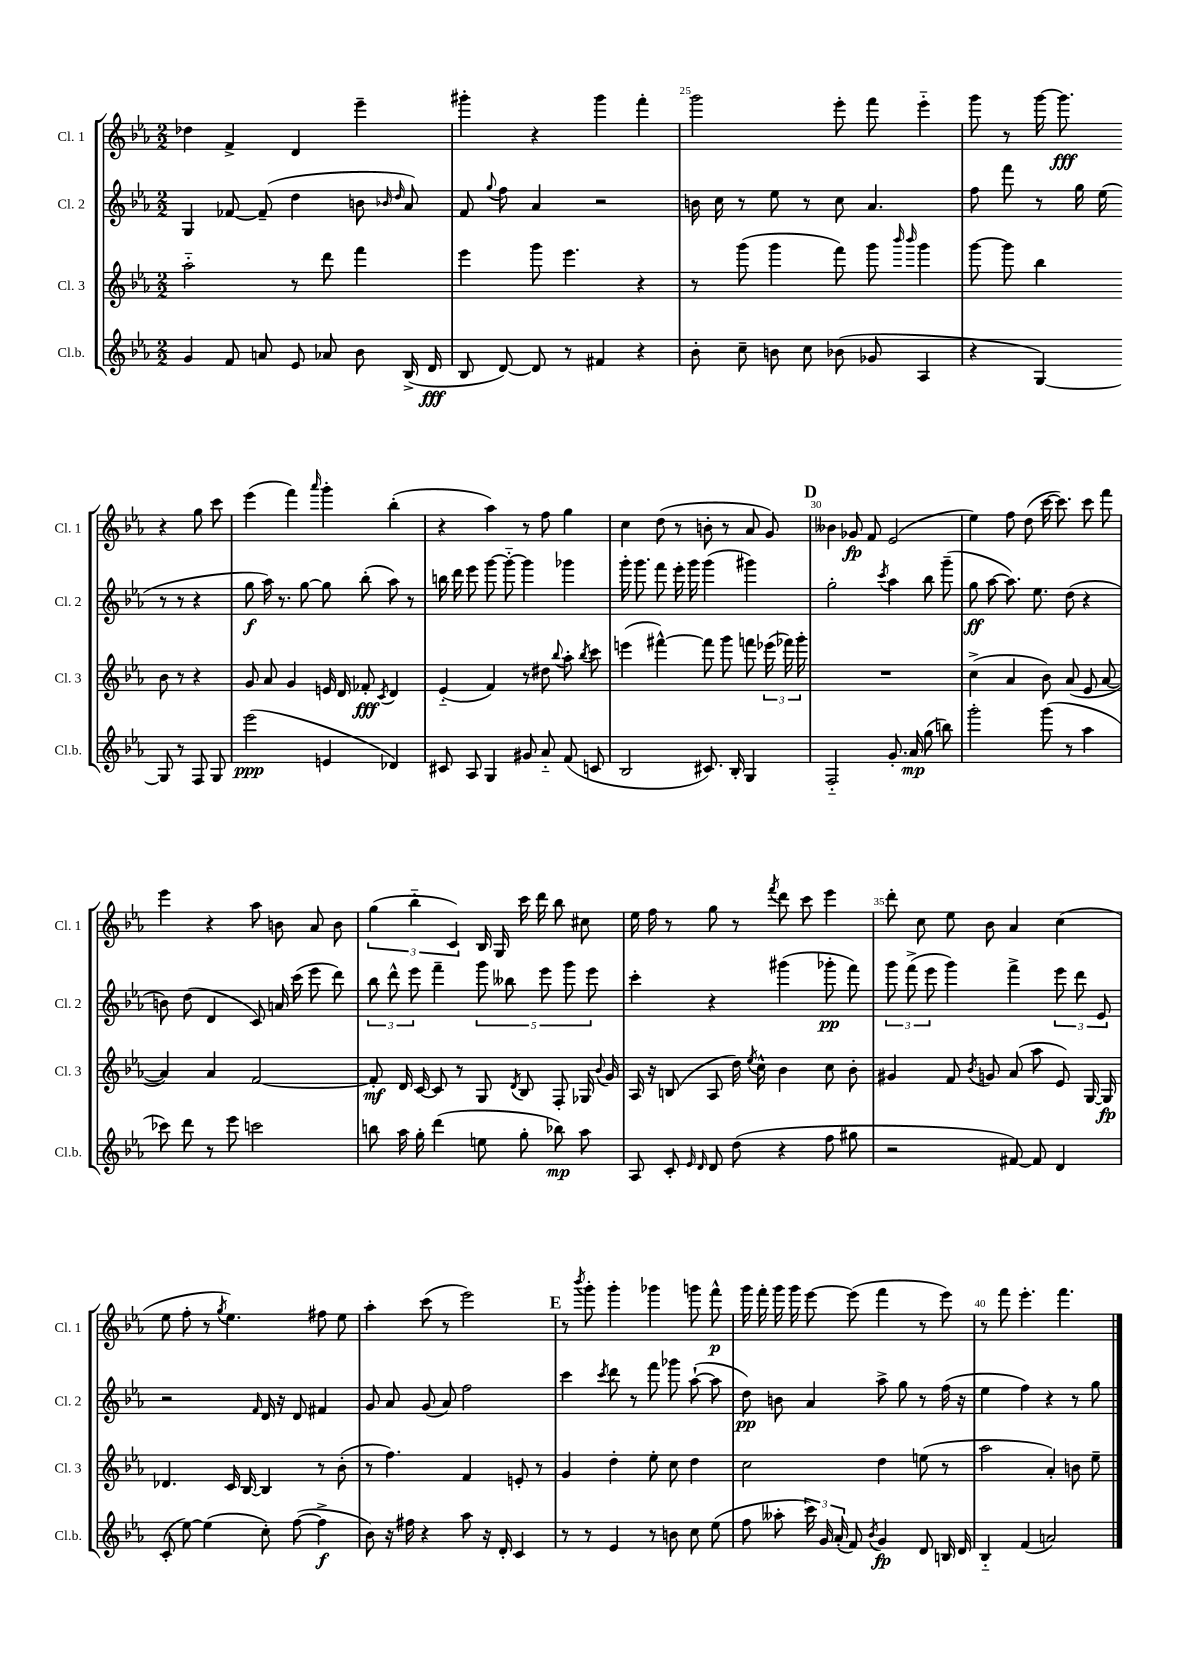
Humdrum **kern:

**kern	**kern	**kern	**kern
*staff4	*staff3	*staff2	*staff1
*clefG2	*clefG2	*clefG2	*clefG2
*k[b-e-a-]	*k[b-e-a-]	*k[b-e-a-]	*k[b-e-a-]
*M2/2	*M2/2	*M2/2	*M2/2
4g	2aa-'~	4G	4dd-
8f	.	[8f-	4f^
8a	.	(8f-~]	.
8e-	8r	4dd	4d
8a-	8ddd	.	.
8b-	4fff	8b	4eee-~
.	.	16qqb-	.
.	.	16qqdd	.
(16B-^	.	8a-)	.
16d	.	.	.
=	=	=	=
8B-	4eee-	8f	4ggg#'
.	.	8qqgg	.
[8d)	.	8ff	.
8d]	8ggg	4a-	4r
8r	4.eee-	.	.
4f#	.	2r	4ggg#
4r	4r	.	4fff'
=	=	=	=
8b-'	8r	16b	2ggg
.	.	16cc	.
8cc~	(8ggg	8r	.
8b	4ggg	8ee-	.
8cc	.	8r	.
(8b-	8fff)	8cc	8eee-'
8g-	8ggg	4.a-	8fff
.	16qqbbb-	.	.
.	16qqbbb-	.	.
4A-	4ggg	.	4eee-'~
=	=	=	=
4r	[8ggg	8ff	8ggg
.	8ggg]	8fff	8r
[4G)	4bb-	8r	[16ggg
.	.	.	8.ggg]
.	.	16gg	.
.	.	(16ee-	.
8G]	8b-	8r	4r
8r	8r	8r	.
8F	4r	4r	8gg
8G	.	.	8ccc
=	=	=	=
(2eee-	8g	8gg	(4eee-
.	8a-	16aa-)	.
.	.	8.r	.
.	4g	.	4fff)
.	.	[8gg	.
.	.	.	16qqaaa-
4e	16e	8gg]	4ggg'
.	16d	.	.
.	8f-'	(8bb-'	.
.	8qc	.	.
4d-)	4d	8aa-)	(4bb-'
.	.	8r	.
=	=	=	=
8c#	(4e-'~	16bb	4r
.	.	16ddd	.
8A-	.	8eee-	.
4G	4f)	[8ggg	4aa-)
.	.	8ggg'~_	.
8g#	8r	4ggg]	8r
8a-'~	8dd#	.	8ff
.	8qqbb-	.	.
(8f	8aa-'	4ggg-	4gg
.	8qbb-	.	.
8c	8ccc	.	.
=	=	=	=
2B-	(4eee	16ggg'	4cc
.	.	8.ggg	.
.	[4fff#^^)	8fff	(8dd
.	.	16eee-'	8r
.	.	16ggg	.
8.c#)	8fff#]	(4ggg	8b'
.	8ggg	.	8r
16B-'	.	.	.
4G	8fff	4ggg#)	8a-
.	(24eee-	.	8g)
.	24fff-)	.	.
.	24ggg'	.	.
=	=	=	=
2F'~	1r	2gg'	4b--
.	.	.	8g-
.	.	.	8f
.	.	8qccc	.
8.g'	.	4aa-	(2e-
16a-	.	.	.
(8gg	.	8bb-	.
8bb)	.	(8ggg~	.
=	=	=	=
2ggg'	(4cc^	8gg	4ee-)
.	.	[8aa-	.
.	4a-	8.aa-])	8ff
.	.	.	(8dd
.	.	8.ee-	.
(8ggg	8b-)	.	[16ccc
.	.	.	8.ccc])
8r	(8a-	(8dd	.
4aa-	8e-	4r	8ccc
.	[8a-	.	8fff
=	=	=	=
8ccc-)	4a-])	8b)	4eee-
8ddd	.	(8dd	.
8r	4a-	4d	4r
8eee-	.	.	.
2ccc	[2f	8c)	8aa-
.	.	16a	8b
.	.	(16ccc	.
.	.	8eee-	8a-
.	.	8ddd)	8b
=	=	=	=
8bb	8f']	12bb-	(6gg
.	.	12ddd^^	.
16aa-	16d	.	.
.	.	12eee-	6bb-'~
16gg'	[16c	.	.
(4ddd	8c]	4fff~	.
.	.	.	6c)
.	8r	.	.
8ee	8G	10ggg	16B-
.	.	.	16G
.	.	10bb--	.
.	8qd	.	.
8gg'	8B-	.	16ccc
.	.	.	16ddd
.	.	10eee-	.
8bb-)	8F'	.	8bb-
.	.	10ggg	.
8aa-	16G-	.	8cc#
.	.	10eee-	.
.	8qqb-	.	.
.	16g	.	.
=	=	=	=
8A-	16A-	4ccc'	16ee-
.	16r	.	16ff
8c'	(8B	.	8r
16qqe-	.	.	.
16qqd	.	.	.
8d	8A-	4r	8gg
(8dd	16dd)	.	8r
.	8qee-	.	.
.	16cc^^	.	.
.	.	.	8qfff
4r	4b-	(4ggg#	8ddd
.	.	.	8ccc
8ff	8cc	8ggg-'	4eee-
8gg#	8b-'	8fff)	.
=	=	=	=
2r	4g#	12ggg	8ddd'
.	.	(12fff^	.
.	.	.	8cc
.	.	12eee-	.
.	8f	4ggg)	8ee-
.	8qb-	.	.
.	8g	.	8b-
[8f#)	(8a-	4fff^	4a-
8f#]	8aa-	.	.
4d	8e-)	12eee-	(4cc
.	.	12ddd	.
.	[16G	.	.
.	.	12e-	.
.	16G]	.	.
=	=	=	=
(8c'	4.d-	2r	8ee-
[8ee-)	.	.	8ff'
(4ee-]	.	.	8r
.	.	.	8qgg
.	16c	.	4.ee-)
.	[16B-	.	.
.	.	16qqf	.
8cc')	4B-]	16d	.
.	.	16r	.
([8ff	.	8d	.
4ff^]	8r	4f#	8ff#
.	(8b-'	.	8ee-
=	=	=	=
8b-)	8r	8g	4aa-'
16r	4.ff)	8a-	.
16ff#	.	.	.
4r	.	(8g	(8ccc
.	.	8a-)	8r
8aa-	4f	2ff	2eee-)
16r	.	.	.
16d'	.	.	.
4c	8e'	.	.
.	8r	.	.
=	=	=	=
8r	4g	4ccc	8r
.	.	.	8qbbb-
8r	.	.	8ggg'
.	.	8qccc	.
4e-	4dd'	8ddd	4ggg'
.	.	8r	.
8r	8ee-'	8fff	4ggg-
8b	8cc	8ggg-	.
8cc	4dd	([8aa-`	8ggg
(8ee-	.	8aa-]	8fff^^
=	=	=	=
8ff	2cc	8dd)	16ggg
.	.	.	16fff'
8aa--'	.	8b	16ggg
.	.	.	16ggg
24ccc)	.	4a-	[8eee-
24g	.	.	.
(24a-'	.	.	.
8f)	.	.	(8eee-]
8qb-	.	.	.
4g	4dd	8aa-^	4fff
.	.	8gg	.
8d	(8ee	8r	8r
16B	8r	(16ff	8eee-)
16d	.	16r	.
=	=	=	=
4B-'~	2aa-	4ee-	8r
.	.	.	8fff
(4f	.	4ff)	4.eee-'
2a)	4a-')	4r	.
.	.	.	4.fff
.	8b	8r	.
.	8ee-~	8gg	.
==	==	==	==
*-	*-	*-	*-
